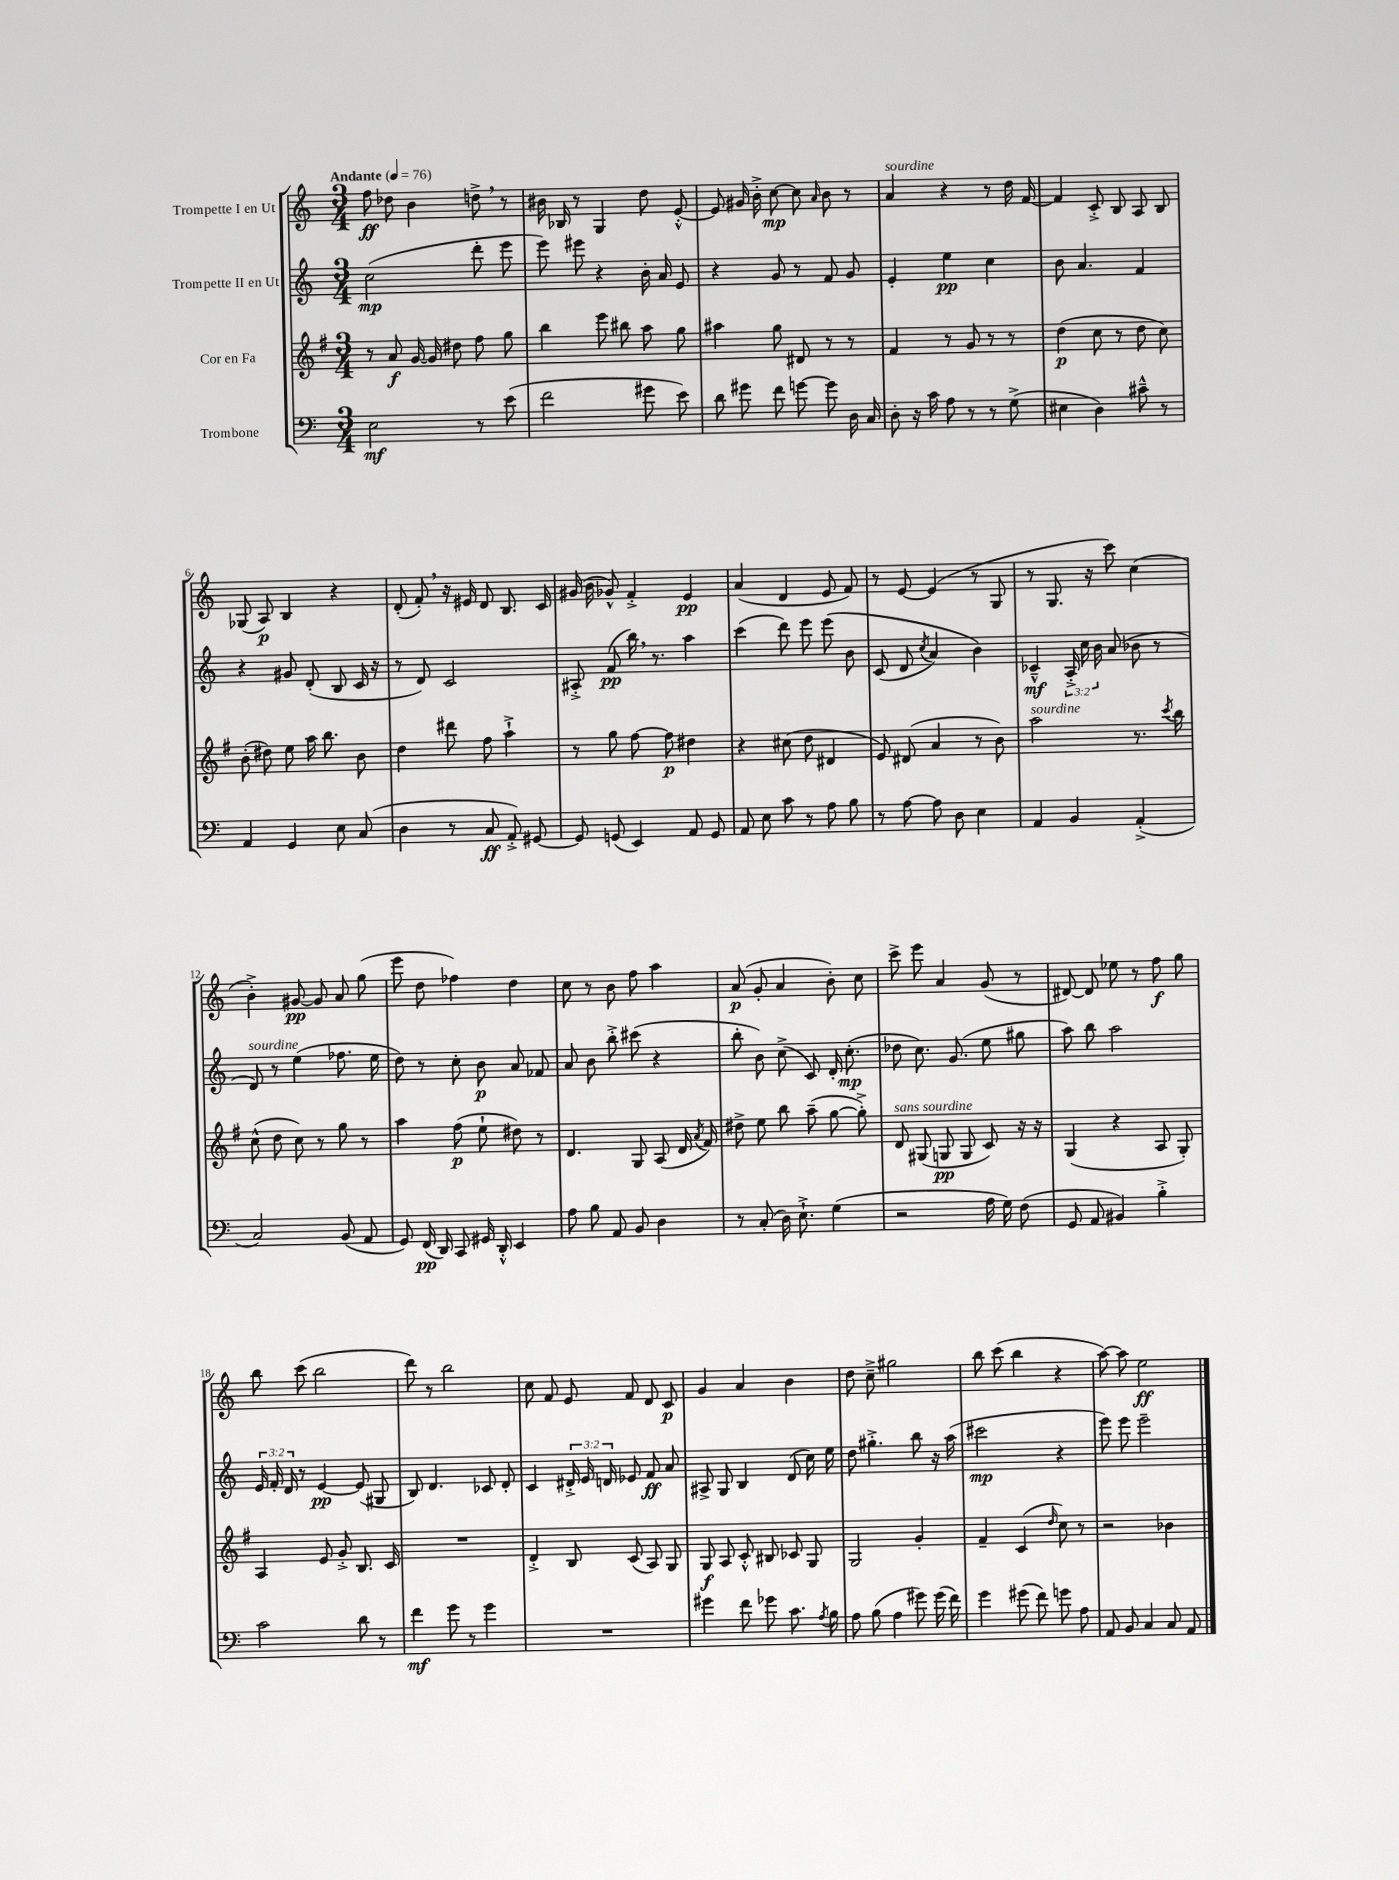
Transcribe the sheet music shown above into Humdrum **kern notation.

**kern	**dynam	**kern	**dynam	**kern	**dynam	**kern	**dynam
*part4	*part4	*part3	*part3	*part2	*part2	*part1	*part1
*staff4	*staff4	*staff3	*staff3	*staff2	*staff2	*staff1	*staff1
*I"Trombone	*	*I"Cor en Fa	*	*I"Trompette II en Ut	*	*I"Trompette I en Ut	*
*clefF4	*	*clefG2	*	*clefG2	*	*clefG2	*
*k[]	*	*k[f#]	*	*k[]	*	*k[]	*
*M3/4	*	*M3/4	*	*M3/4	*	*M3/4	*
*MM76	*	*MM76	*	*MM76	*	*MM76	*
=1	=1	=1	=1	=1	=1	=1	=1
!	!	!	!	!	!	!LO:TX:a:B:t=Andante	!
2E\	mf	8r	.	(2cc\	mp	8ff\	ff
.	.	8a/	f	.	.	8dd-X\	.
.	.	[16g/	.	.	.	4b\	.
.	.	16g/]	.	.	.	.	.
.	.	8dd#X\	.	.	.	.	.
8r	.	8ff#\	.	8ddd'\	.	8ddn^,\	.
(8e\	.	8gg\	.	8eee\	.	8r	.
=2	=2	=2	=2	=2	=2	=2	=2
2f\	.	4bb\	.	8eee\)	.	16b#X\	.
.	.	.	.	.	.	16B-X/	.
.	.	.	.	8eee#X\	.	8r	.
.	.	8eee\	.	4r	.	4G/	.
.	.	8bb#X\	.	.	.	.	.
8g#X\	.	8aa\	.	16b'\	.	8dd\	.
.	.	.	.	16a/	.	.	.
8e\)	.	8gg\	.	8e/	.	[8e'^^/	.
=3	=3	=3	=3	=3	=3	=3	=3
8d\	.	4aa#X\	.	4r	.	8e/]	.
8g#X\	.	.	.	.	.	16g#X/	.
.	.	.	.	.	.	16b'^\	.
8f\	.	8gg\	.	8g/	.	[8cc\	mp
[8gn\	.	8d#X/	.	8r	.	8cc\]	.
.	.	.	.	.	.	16qqa/	.
8g\]	.	8r	.	8f/	.	8b\	.
16D\	.	8r	.	8g/	.	8r	.
16C/	.	.	.	.	.	.	.
=4	=4	=4	=4	=4	=4	=4	=4
!	!	!	!	!	!	!LO:TX:a:i:t=sourdine	!
8D'\	.	4f#/	.	4e'/	.	4a/	.
16r	.	.	.	.	.	.	.
16c\	.	.	.	.	.	.	.
8A\	.	8r	.	4ee\	pp	4r	.
8r	.	8g/	.	.	.	.	.
8r	.	8r	.	4cc\	.	8r	.
(8G^\	.	8r	.	.	.	16dd\	.
.	.	.	.	.	.	[16f/	.
=5	=5	=5	=5	=5	=5	=5	=5
4E#X\	.	(4dd\	p	8b\	.	4f/]	.
.	.	.	.	4.a/	.	.	.
4D\)	.	8cc\	.	.	.	8c'^/	.
.	.	8r	.	.	.	8B/	.
8c#X~^^\	.	8dd\	.	4f/	.	8A/	.
8r	.	8cc\)	.	.	.	8B/	.
!!LO:LB:g=z
=6	=6	=6	=6	=6	=6	=6	=6
4AA/	.	(8b'\	.	4r	.	(8G-X/	.
.	.	8dd#X\)	.	.	.	8A/)	p
4GG/	.	8ee\	.	8g#X/	.	4B/	.
.	.	16aa\	.	(8d'/	.	.	.
.	.	8.bb\	.	.	.	.	.
8E\	.	.	.	8B/	.	4r	.
(8C/	.	8b\	.	16c/	.	.	.
.	.	.	.	16r	.	.	.
=7	=7	=7	=7	=7	=7	=7	=7
4D\	.	4dd\	.	8r	.	(8d'/	.
.	.	.	.	8d/)	.	8f',/)	.
8r	.	8ddd#X\	.	2c/	.	16r	.
.	.	.	.	.	.	16e#X/	.
8C/	ff	8ff#\	.	.	.	8d/	.
8AA'^/)	.	4aa`^\	.	.	.	8.B/	.
[8GG#X/	.	.	.	.	.	.	.
.	.	.	.	.	.	16c/	.
=8	=8	=8	=8	=8	=8	=8	=8
8GG#/]	.	8r	.	8A#X'^/	.	(16g#X/	.
.	.	.	.	.	.	16b\	.
(8GGn/	.	8gg\	.	(8f/	pp	8g-X^^/)	.
4EE/)	.	[8ff#\	.	16bb,\)	.	4f'^/	.
.	.	.	.	8.r	.	.	.
.	.	8ff#\]	p	.	.	.	.
8AA/	.	4dd#X\	.	4aa\	.	4e/	pp
8GG/	.	.	.	.	.	.	.
=9	=9	=9	=9	=9	=9	=9	=9
8AA/	.	4r	.	(4ccc\	.	(4a/	.
8E\	.	.	.	.	.	.	.
8c\	.	(8cc#X\	.	8ddd\)	.	4d/	.
8r	.	8dd\	.	8eee\	.	.	.
8A\	.	4d#X/	.	(8eee\	.	8e/	.
8B\	.	.	.	8b\	.	8f/)	.
=10	=10	=10	=10	=10	=10	=10	=10
8r	.	8e/)	.	(8c/	.	8r	.
[8A\	.	(8d#X/	.	8d/	.	[8e/	.
.	.	.	.	8qcc/	.	.	.
8A\]	.	4a/	.	4a/)	.	(4e/]	.
8D\	.	.	.	.	.	.	.
4E\	.	8r	.	4b\)	.	8r	.
.	.	8b\)	.	.	.	8G/	.
=11	=11	=11	=11	=11	=11	=11	=11
!	!	!LO:TX:a:i:t=sourdine	!	!	!	!	!
4AA/	.	2aa\	.	4c-X~^^/	mf	8r	.
.	.	.	.	.	.	8.G/	.
4BB/	.	.	.	24A'^/	.	.	.
.	.	.	.	24cc\	.	.	.
.	.	.	.	.	.	16r	.
.	.	.	.	24b\	.	.	.
.	.	.	.	(8a/	.	8ccc\)	.
(4AA'^/	.	8.r	.	8b-X\	.	(4cc\	.
.	.	.	.	8r	.	.	.
.	.	8qccc/	.	.	.	.	.
.	.	16bb\	.	.	.	.	.
!!LO:LB:g=z
=12	=12	=12	=12	=12	=12	=12	=12
!	!	!	!	!LO:TX:a:i:t=sourdine	!	!	!
2C/)	.	(8cc^^\	.	8d/)	.	4b'^\)	.
.	.	8dd\	.	8r	.	.	.
.	.	8cc\)	.	(4ee\	.	[8g#X/	pp
.	.	8r	.	.	.	8g#/]	.
(8BB/	.	8gg\	.	8.ff-X\	.	8a/	.
8AA/	.	8r	.	.	.	(8gg\	.
.	.	.	.	16ee\	.	.	.
=13	=13	=13	=13	=13	=13	=13	=13
8GG/)	.	4aa\	.	8dd\)	.	8eee\	.
(16FF/	pp	.	.	8r	.	8dd\	.
16DD/)	.	.	.	.	.	.	.
8CC/	.	(8ff#\	p	8cc'\	.	4ff-X\)	.
16GG#X/	.	8ee`\	.	8b\	p	.	.
16DD'^^/	.	.	.	.	.	.	.
4EE/	.	8dd#X\)	.	8a/	.	4dd\	.
.	.	8r	.	8f-X/	.	.	.
=14	=14	=14	=14	=14	=14	=14	=14
8A\	.	4.d/	.	8a/	.	8cc\	.
8B\	.	.	.	8b\	.	8r	.
8AA/	.	.	.	8bb'^\	.	8b\	.
8BB/	.	8G/	.	(8ccc#X\	.	8ff\	.
4D\	.	(8A/	.	4r	.	4aa\	.
.	.	16d/	.	.	.	.	.
.	.	8qa/	.	.	.	.	.
.	.	16f#/)	.	.	.	.	.
=15	=15	=15	=15	=15	=15	=15	=15
8r	.	8dd#X^\	.	8bb'\	.	(8a/	p
(8C'/	.	8ee\	.	8b\)	.	8g'/	.
16D\)	.	8bb\	.	(8cc^\	.	4a/	.
8.E`^\	.	.	.	.	.	.	.
.	.	(8aa~\	.	8c/)	.	.	.
(4G\	.	[8gg\	.	16d'/	.	8b'\)	.
.	.	.	.	(8.cc'\	mp	.	.
.	.	8gg'^\])	.	.	.	8cc\	.
=16	=16	=16	=16	=16	=16	=16	=16
!	!	!LO:TX:a:i:t=sans sourdine	!	!	!	!	!
2r	.	8d/	.	8dd-X\	.	8ccc^\	.
.	.	(8G#X/	.	8.cc\)	.	8eee\	.
.	.	8Gn/	pp	.	.	4a/	.
.	.	.	.	(8.g/	.	.	.
.	.	8G/	.	.	.	.	.
16A\	.	8c/)	.	8ee\	.	(8g/	.
16G\)	.	.	.	.	.	.	.
(8F\	.	16r	.	8gg#X\	.	8r	.
.	.	16r	.	.	.	.	.
=17	=17	=17	=17	=17	=17	=17	=17
8GG/	.	(4G/	.	8aa\)	.	[8d#X/)	.
8AA/	.	.	.	8bb\	.	8d#/]	.
4BB#X/)	.	4r	.	2aa\	.	8ee-X\	.
.	.	.	.	.	.	8r	.
4B'^\	.	8A/	.	.	.	8ff\	f
.	.	8G'/)	.	.	.	8gg\	.
!!LO:LB:g=z
=18	=18	=18	=18	=18	=18	=18	=18
2c\	.	4A/	.	24e/	.	8bb\	.
.	.	.	.	24f'/	.	.	.
.	.	.	.	24d/	.	.	.
.	.	.	.	8r	.	(8ccc\	.
.	.	8e/	.	[4e/	pp	2bb\	.
.	.	8g'^/	.	.	.	.	.
8d\	.	8.B/	.	(8e/]	.	.	.
8r	.	.	.	8G#X/	.	.	.
.	.	16c/	.	.	.	.	.
=19	=19	=19	=19	=19	=19	=19	=19
4f\	mf	2.r	.	8B/)	.	8ddd\)	.
.	.	.	.	4.d/	.	8r	.
8g\	.	.	.	.	.	2bb\	.
8r	.	.	.	.	.	.	.
4g\	.	.	.	8c-X/	.	.	.
.	.	.	.	8d'/	.	.	.
=20	=20	=20	=20	=20	=20	=20	=20
2.r	.	4d'^/	.	4c/	.	8cc\	.
.	.	.	.	.	.	8f/	.
.	.	8B/	.	24d#X'^/	.	8e/	.
.	.	.	.	24e/	.	.	.
.	.	.	.	24dn/	.	.	.
.	.	(8c/	.	8e-X/	.	8f/	.
.	.	8A/)	.	8f/	ff	8d/	.
.	.	8G/	.	8a/	.	8c/	p
=21	=21	=21	=21	=21	=21	=21	=21
4g#X\	.	8G/	f	8A#X^/	.	4g/	.
.	.	8A/	.	8G/	.	.	.
8f\	.	8c'^^/	.	4B/	.	4a/	.
8g-X\	.	8B#X/	.	.	.	.	.
8.c\	.	8c-X/	.	(8d/	.	4b\	.
.	.	8G/	.	16cc\)	.	.	.
8qA/	.	.	.	.	.	.	.
16B\	.	.	.	16ee\	.	.	.
=22	=22	=22	=22	=22	=22	=22	=22
8A\	.	2G/	.	8dd\	.	8dd\	.
(8B\	.	.	.	4.gg#X'^\	.	8cc~^\	.
4A\	.	.	.	.	.	2gg#X\	.
8g#X\)	.	4g'/	.	8bb\	.	.	.
(16g#\	.	.	.	16r	.	.	.
16f\)	.	.	.	(16aa\	.	.	.
=23	=23	=23	=23	=23	=23	=23	=23
4g\	.	4f#~/	.	2ccc#X\	mp	8bb\	.
.	.	.	.	.	.	(8ccc\	.
(8g#X\	.	(4c/	.	.	.	4bb\	.
8f\)	.	.	.	.	.	.	.
.	.	16qqdd/	.	.	.	.	.
8gn\	.	8cc\)	.	4r	.	4r	.
8A\	.	8r	.	.	.	.	.
=24	=24	=24	=24	=24	=24	=24	=24
8AA/	.	2r	.	8eee\)	.	[8aa\)	.
8BB/	.	.	.	8eee\	.	8aa\]	.
4C/	.	.	.	2eee~\	.	2ee\	ff
8C/	.	4b-X\	.	.	.	.	.
8AA/	.	.	.	.	.	.	.
==	==	==	==	==	==	==	==
*-	*-	*-	*-	*-	*-	*-	*-
